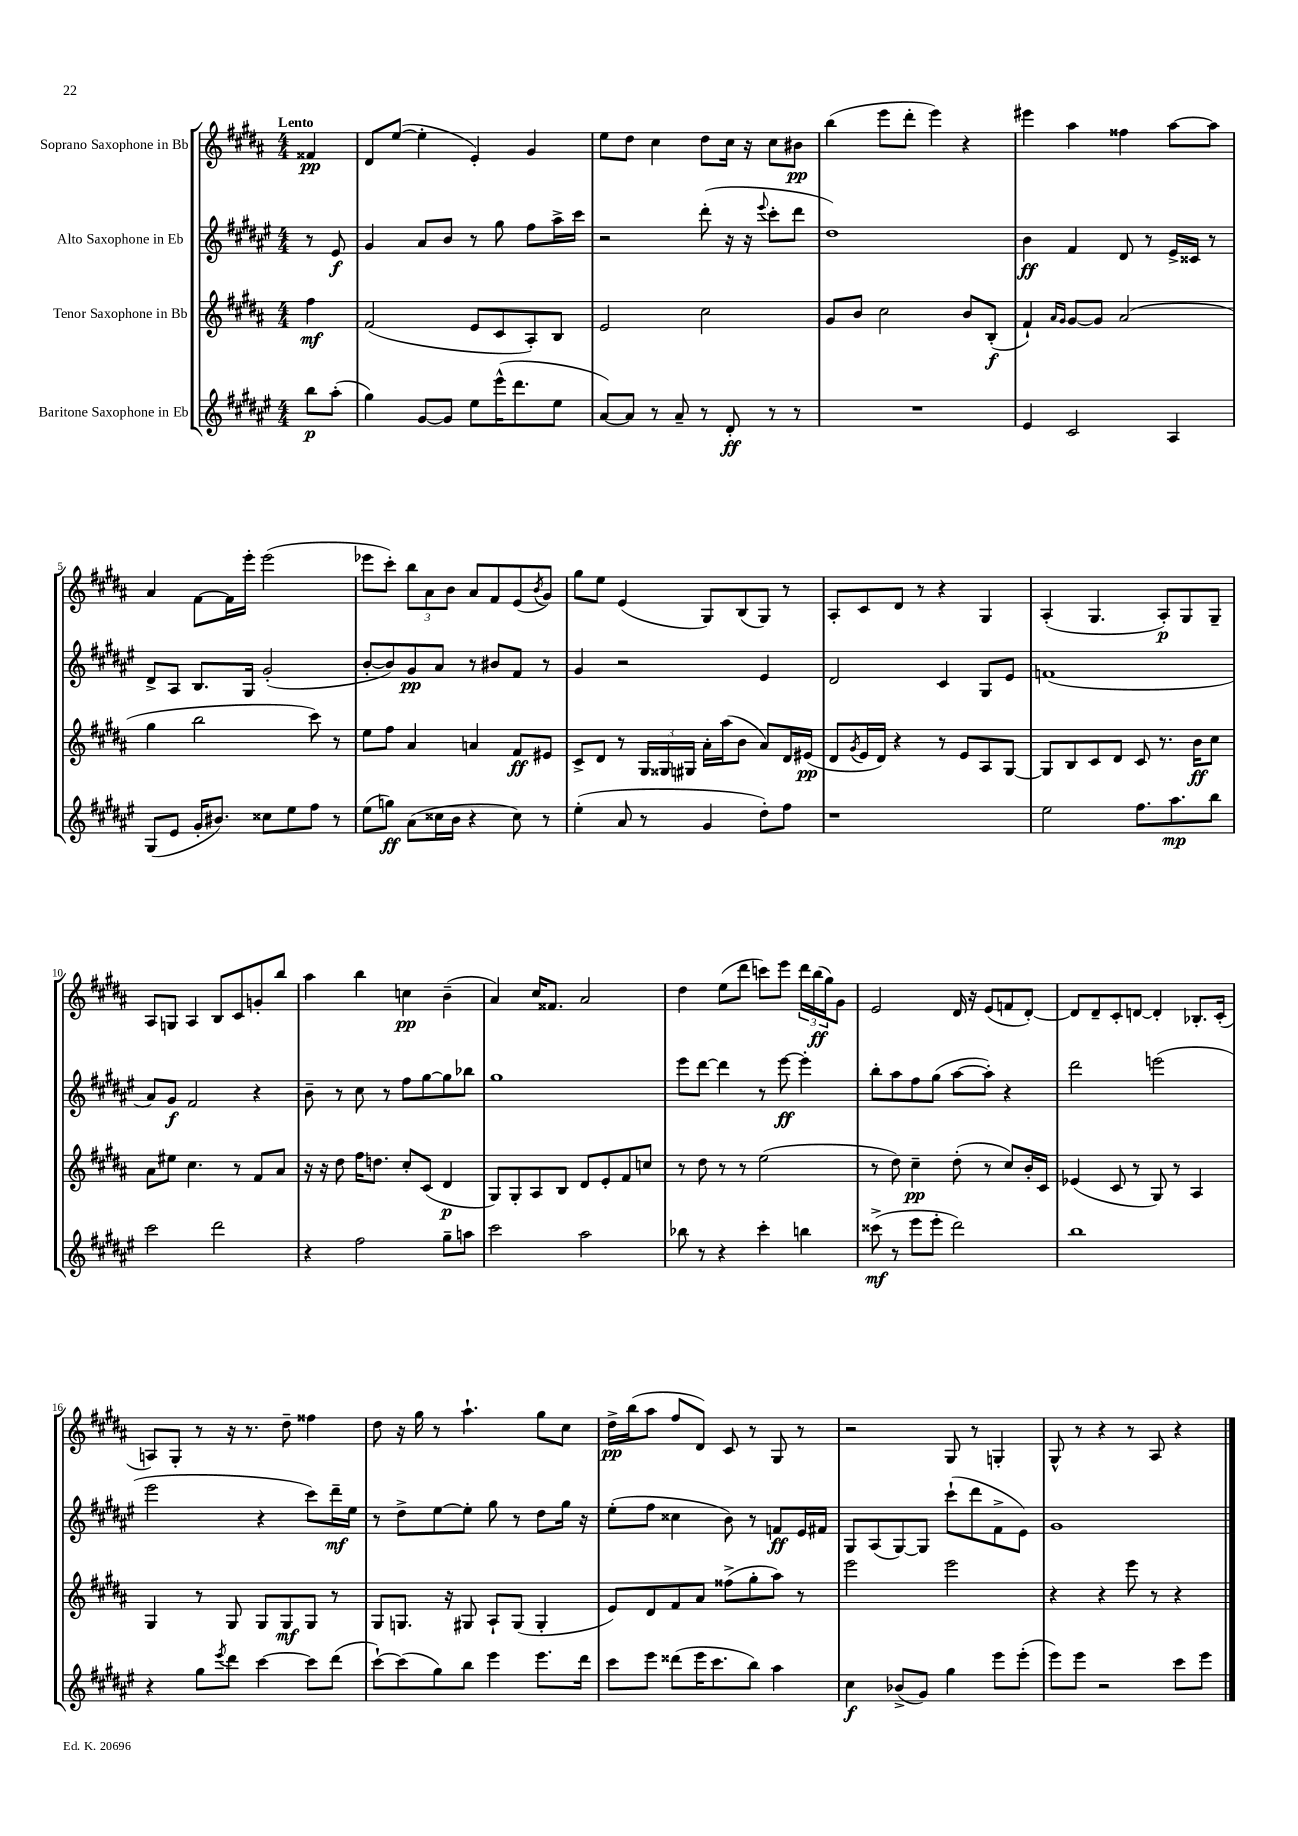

**kern	**kern	**kern	**kern
*staff4	*staff3	*staff2	*staff1
*clefG2	*clefG2	*clefG2	*clefG2
*k[f#c#g#d#a#e#]	*k[f#c#g#d#a#]	*k[f#c#g#d#a#e#]	*k[f#c#g#d#a#]
*M4/4	*M4/4	*M4/4	*M4/4
8bb	4ff#	8r	4f##
(8aa#'	.	8e#	.
=	=	=	=
4gg#)	(2f#	4g#	8d#
.	.	.	([8ee
[8g#	.	8a#	4ee']
8g#]	.	8b	.
8ee#	8e	8r	4e')
(16eee#^^	8c#	8gg#	.
8.ddd#	.	.	.
.	8A#')	8ff#	4g#
8ee#	8B	16aa#^	.
.	.	16ccc#	.
=	=	=	=
[8a#)	2e	2r	8ee
8a#]	.	.	8dd#
8r	.	.	4cc#
8a#~	.	.	.
8r	2cc#	(8ddd#'	8dd#
8d#'	.	16r	16cc#
.	.	16r	16r
.	.	8qqeee#	.
8r	.	8ccc#'	8cc#
8r	.	8ddd#	8b#
=	=	=	=
1r	8g#	1dd#)	(4bb
.	8b	.	.
.	2cc#	.	8eee
.	.	.	8ddd#'
.	.	.	4eee)
.	8b	.	4r
.	(8B'	.	.
=	=	=	=
4e#	4f#`)	4b	4eee#
.	16qqa#	.	.
.	16qqg#	.	.
2c#	[8g#	4f#	4aa#
.	8g#]	.	.
.	(2a#	8d#	4ff##
.	.	8r	.
4A#	.	16e#^	[8aa#
.	.	16c##	.
.	.	8r	8aa#]
=	=	=	=
(8G#	4gg#	8d#^	4a#
8e#	.	8A#	.
16g#'	2bb	8.B	[8f#
8.b#)	.	.	.
.	.	.	16f#]
.	.	16G#	16eee'
8cc##	.	(2g#'	(2eee
8ee#	.	.	.
8ff#	8ccc#)	.	.
8r	8r	.	.
=	=	=	=
(8ee#	8ee	[8b'	8eee-
8gg)	8ff#	8b])	8ccc#')
(8a#	4a#	8g#	12bb
.	.	.	12a#
16cc##	.	8a#	.
.	.	.	12b
16b	.	.	.
4r	4a	8r	8a#
.	.	8b#	8f#
8cc##)	8f#	8f#	(8e
.	.	.	8qb
8r	8e#	8r	8g#)
=	=	=	=
(4ee#'	8c#^	4g#	8gg#
.	8d#	.	8ee
8a#	8r	2r	(4e
8r	24G#	.	.
.	24G##	.	.
.	24G#	.	.
4g#	16a#'	.	8G#)
.	(16aa#	.	.
.	8b	.	(8B
8dd#')	8a#)	4e#	8G#)
8ff#	16d#	.	8r
.	(16e#	.	.
=	=	=	=
1r	8d#	2d#	8A#'
.	8qg#	.	.
.	16e	.	8c#
.	16d#)	.	.
.	4r	.	8d#
.	.	.	8r
.	8r	4c#	4r
.	8e	.	.
.	8A#	8G#	4G#
.	[8G#	8e#	.
=	=	=	=
2ee#	8G#]	(1f	(4A#'
.	8B	.	.
.	8c#	.	4.G#
.	8d#	.	.
8.ff#	8c#	.	.
.	8.r	.	8A#')
8.aa#	.	.	.
.	.	.	8G#
.	16b	.	.
8bb	8cc#	.	8G#~
=	=	=	=
2ccc#	8a#	8a#)	8A#
.	8ee#	8g#	8G
.	4.cc#	2f#	4A#
2ddd#	.	.	8B
.	8r	.	8c#
.	8f#	4r	8g'
.	8a#	.	8bb
=	=	=	=
4r	16r	8b~	4aa#
.	16r	.	.
.	8dd#	8r	.
2ff#	16ff#	8cc#	4bb
.	8.dd	.	.
.	.	8r	.
.	8cc#'	8ff#	4cc
.	(8c#	[8gg#	.
8gg#~	4d#	8gg#]	(4b~
8aa	.	8bb-	.
=	=	=	=
2ccc#	8G#)	1gg#	4a#)
.	8G#'	.	.
.	8A#	.	16cc#
.	.	.	8.f##
.	8B	.	.
2aa#	8d#	.	2a#
.	8e'	.	.
.	8f#	.	.
.	8cc	.	.
=	=	=	=
8bb-	8r	8eee#	4dd#
8r	8dd#	[8ddd#	.
4r	8r	4ddd#]	(8ee
.	8r	.	8ddd#
4ccc#'	(2ee	8r	8ccc)
.	.	[8eee#	8eee
4bb	.	4eee#']	24ddd#
.	.	.	(24bb
.	.	.	24gg#)
.	.	.	8g#
=	=	=	=
(8ccc##^	8r	8bb'	2e
8r	8dd#)	8aa#	.
8eee#	4cc#~	8ff#	.
8eee#'	.	(8gg#	.
2ddd#)	(8dd#'	[8aa#	16d#
.	.	.	16r
.	8r	8aa#'])	(8e
.	8cc#)	4r	8f
.	16b'	.	[8d#')
.	16c#	.	.
=	=	=	=
1bb	(4e-	2ddd#	8d#]
.	.	.	8d#~
.	8c#	.	8c#'
.	8r	.	[8d
.	8G#)	(2eee	4d']
.	8r	.	.
.	4A#	.	8.B-'
.	.	.	(16c#'
=	=	=	=
4r	4G#	2eee#	8A)
.	.	.	8G#'
8gg#	8r	.	8r
8qeee#	.	.	.
8ddd#	8G#	.	16r
.	.	.	8.r
[4ccc#	8G#	4r	.
.	8G#	.	8dd#~
8ccc#]	8G#	8ccc#)	4ff##
(8ddd#	8r	16ddd#~	.
.	.	16ee#	.
=	=	=	=
[8ccc#`)	8G#	8r	8dd#
(8ccc#]	8.G	8dd#^	16r
.	.	.	16gg#
8gg#)	.	[8ee#	8r
.	16r	.	.
8bb	8G#	8ee#']	4.aa#`
4eee#	8A#`	8gg#	.
.	(8G#	8r	.
8.eee#	4G#'	8dd#	8gg#
.	.	16gg#	8cc#
16ddd#	.	16r	.
=	=	=	=
8ccc#	8e)	(8ee#'	16dd#^
.	.	.	(16bb
8eee#	8d#	8ff#	8aa#
(8ddd##	8f#	4cc##	8ff#
16eee#	8a#	.	8d#)
8.ccc#	.	.	.
.	(8ff##^	8b)	8c#
8bb)	8gg#'	8r	8r
4aa#	8aa#)	8f	8G#
.	8r	16e#	8r
.	.	16f#	.
=	=	=	=
4cc#	2eee	8G#	2r
.	.	(8A#	.
(8b-^	.	[8G#)	.
8g#)	.	8G#]	.
4gg#	2eee	(8ccc#`	8G#
.	.	8ddd#	8r
8eee#	.	8f#^	4G'
(8eee#'	.	8e#)	.
=	=	=	=
8eee#)	4r	1g#	8G#^^
8eee#	.	.	8r
2r	4r	.	4r
.	8eee	.	8r
.	8r	.	8A#
8ccc#	4r	.	4r
8eee#	.	.	.
==	==	==	==
*-	*-	*-	*-
